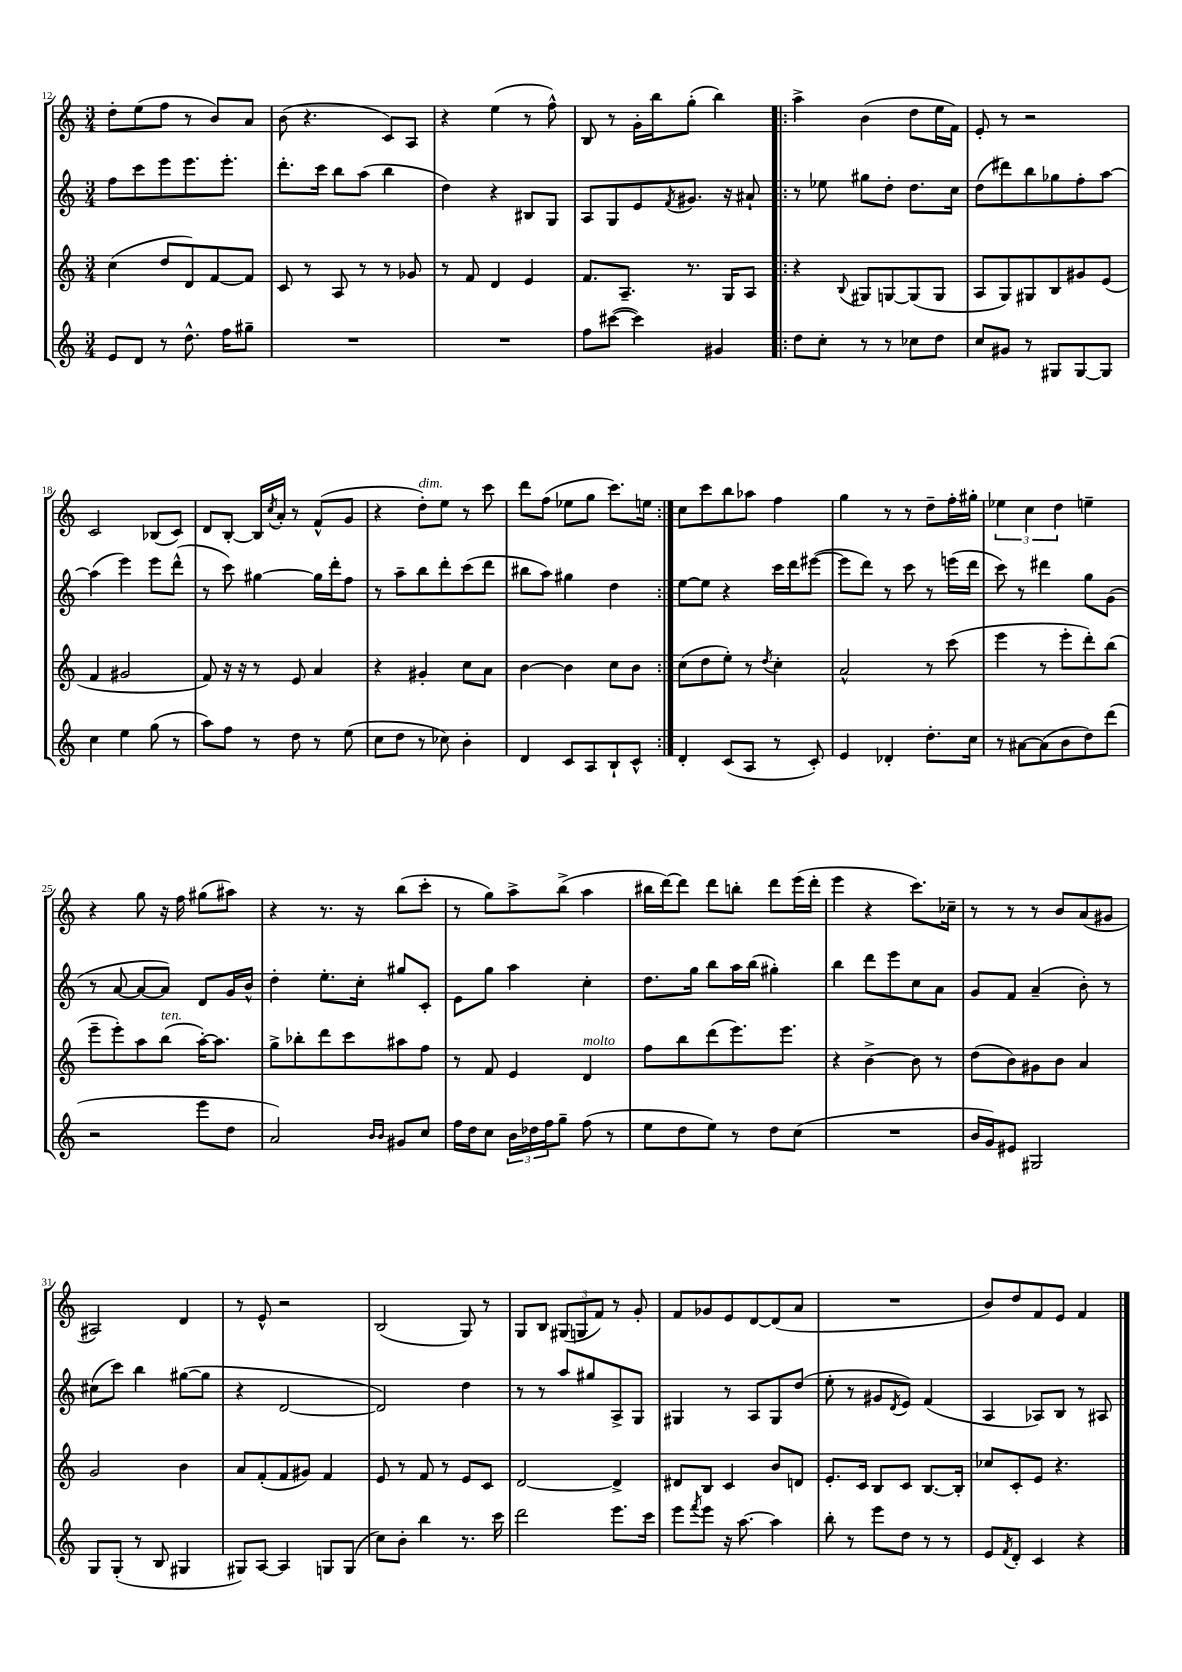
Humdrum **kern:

**kern	**kern	**kern	**kern
*part4	*part3	*part2	*part1
*staff4	*staff3	*staff2	*staff1
*clefG2	*clefG2	*clefG2	*clefG2
*k[]	*k[]	*k[]	*k[]
*M3/4	*M3/4	*M3/4	*M3/4
=12	=12	=12	=12
8e/L	(4cc\	8ff\L	8dd'\L
8d/J	.	8ccc\	(8ee\
8r	8dd/L	8eee\	8ff\J
8.dd^^\	8d/)	8.eee\	8r
.	[8f/	.	8b/L)
16ff\KL	.	8.eee'\J	.
8gg#X~\J	8f/J]	.	8a/J
=13	=13	=13	=13
2.r	8c/	8.ddd'\L	(8b\
.	8r	.	4.r
.	.	16ccc\Jk	.
.	8A/	8bb\L	.
.	8r	(8aa\J	.
.	8r	4bb\	8c/L)
.	8g-X/	.	8A/J
=14	=14	=14	=14
2.r	8r	4dd\)	4r
.	8f/	.	.
.	4d/	4r	(4ee\
.	4e/	8B#X/L	8r
.	.	8G/J	8ff^^\)
=15	=15	=15	=15
8ff\L	8.f/L	8A/L	8B/
([8ccc#X\J	.	8G/	8r
.	8.A~/J	.	.
4ccc#\])	.	8e/	16g'\LL
.	.	.	16bb\J
.	.	8qf/	.
.	8.r	8.g#X/J	(8gg'\J
4g#X/	.	.	4bb\)
.	16G/KL	16r	.
.	8A/J	8a#X`/	.
=16!|:	=16!|:	=16!|:	=16!|:
8dd\L	4r	8r	4aa^\
8cc'\J	.	8ee-X\	.
.	8qqB/	.	.
8r	8G#X/L	8gg#X\L	(4b\
8r	[8Gn/	8dd'\J	.
8cc-X\L	(8G/]	8.dd\L	8dd\L
8dd\J	8G/J	.	16ee\L
.	.	16cc\Jk	16f\JJ)
=17	=17	=17	=17
8cc/L	8A/L	(8dd\L	8e'/
8g#X/J	8G/)	8ddd#X\)	8r
8r	8G#X/	8bb\	2r
8G#X/L	8B/	8gg-X\	.
[8G#/	8g#X/	8ff'\	.
8G#/J]	(8e/J	[8aa\J	.
!!LO:LB:g=z
=18	=18	=18	=18
4cc\	4f/	(4aa\]	2c/
4ee\	2g#X/	4eee\)	.
(8gg\	.	8eee\L	(8B-X/L
8r	.	(8ddd^^\J	8c/J)
=19	=19	=19	=19
8aa\L)	8f/)	8r	8d/L
8ff\J	16r	8ccc\)	[8B'/J
.	16r	.	.
8r	8r	[4gg#X\	16B/LL]
.	.	.	8qcc/
.	.	.	16a'/JJ
8dd\	8e/	.	8r
8r	4a/	16gg#\LL]	(8f^^/L
.	.	16ddd'\J	.
(8ee\	.	8ff\J	8g/J
=20	=20	=20	=20
8cc\L	4r	8r	4r
8dd\J	.	8aa~\L	.
!	!	!	!LO:TX:a:i:t=dim.
8r	4g#X'/	8bb\	8dd'\L)
8cc-X\)	.	8ddd'\	8ee\J
4b'\	8cc\L	(8ccc\	8r
.	8a\J	8ddd\J	8ccc\
=21	=21	=21	=21
4d/	[4b\	8bb#X\L	8ddd\L
.	.	8aa\J)	(8ff\J
8c/L	4b\]	4gg#X\	8ee-X\L
8A/	.	.	8gg\J
8B`/	8cc\L	4dd\	8.ccc\L)
8c^^/J	8b\J	.	.
.	.	.	16een\Jk
=22:|!	=22:|!	=22:|!	=22:|!
4d'/	(8cc\L	[8ee\L	8cc\L
.	8dd\	8ee\J]	8ccc\
(8c/L	8ee'\J)	4r	8bb\
8A/J	8r	.	8aa-X\J
.	8qdd/	.	.
8r	4cc'\	16ccc\LL	4ff\
.	.	16ddd\J	.
8c'/)	.	([8eee#X\J	.
=23	=23	=23	=23
4e/	2a^^/	8eee#\L]	4gg\
.	.	8ddd\J)	.
4d-X'/	.	8r	8r
.	.	8ccc\	8r
8.dd'\L	8r	8r	8dd~\L
.	(8ccc\	(16eeen\LL	16ff'\L
16cc\Jk	.	16ddd\JJ	16gg#X'\JJ
=24	=24	=24	=24
8r	4eee\	8ccc\)	6ee-X\
[8a#X\L	.	8r	.
.	.	.	6cc\
(8a#\]	8r	4ddd#X\	.
.	.	.	6dd\
8b\	8eee'\L	.	.
8dd\)	8ddd'\)	8gg\L	4een~\
(8ddd\J	(8bb\J	(8g\J	.
!!LO:LB:g=z
=25	=25	=25	=25
2r	8eee~\L	8r	4r
.	8eee'\)	[8a/	.
.	8aa\	8a/L_	8gg\
!	!LO:TX:a:i:t=ten.	!	!
.	(8bb\J	8a/J])	16r
.	.	.	16ff\
8eee\L	[16aa'\KL)	8d/L	(8gg#X\L
.	8.aa\J]	.	.
8dd\J	.	16g/L	8aa#X\J)
.	.	16b^^/JJ	.
=26	=26	=26	=26
2a/)	8gg^\L	4dd'\	4r
.	8bb-X'\	.	.
.	8ddd\	8.ee'\L	8.r
.	8ccc\	.	.
.	.	16cc'\Jk	16r
16qqb/LL	.	.	.
16qqb/JJ	.	.	.
8g#X/L	8aa#X\	8gg#X/L	(8bb\L
8cc/J	8ff\J	8c'/J	8ccc'\J
=27	=27	=27	=27
16ff\LL	8r	8e\L	8r
16dd\J	.	.	.
8cc\J	8f/	8gg\J	8gg\L)
24b\LL	4e/	4aa\	8aa^\
24dd-X\	.	.	.
24ff\J	.	.	.
8gg~\J	.	.	(8bb^\J
!	!LO:TX:a:i:t=molto	!	!
(8ff\	4d/	4cc'\	4aa\
8r	.	.	.
=28	=28	=28	=28
8ee\L	8ff\L	8.dd\L	16bb#X\LL
.	.	.	[16ddd\J)
8dd\	8bb\	.	8ddd\J]
.	.	16gg\Jk	.
8ee\J)	(8ddd\	8bb\L	8ddd\L
8r	8.eee\)	16aa\L	8bbn'\J
.	.	(16bb\JJ	.
8dd\L	.	4gg#X'\)	8ddd\L
.	8.eee\J	.	.
(8cc\J	.	.	(16eee\L
.	.	.	16ddd'\JJ
=29	=29	=29	=29
2.r	4r	4bb\	4eee\
.	[4b^\	8ddd\L	4r
.	.	8eee\	.
.	8b\]	8cc\	8.ccc\L)
.	8r	8a\J	.
.	.	.	16cc-X~\Jk
=30	=30	=30	=30
16b/LL	(8dd\L	8g/L	8r
16g/J)	.	.	.
8e#X/J	8b\)	8f/J	8r
2G#X/	8g#X\	(4a~/	8r
.	8b\J	.	8b/L
.	4a/	8b'\)	(8a/
.	.	8r	8g#X/J
!!LO:LB:g=z
=31	=31	=31	=31
8G/L	2g/	(8cc#X\L	2A#X/)
(8G'/J	.	8ccc\J)	.
8r	.	4bb\	.
8B/	.	.	.
4G#X/	4b\	([8gg#X\L	4d/
.	.	8gg#\J]	.
=32	=32	=32	=32
8G#X/L)	8a/L	4r	8r
[8A/J	(8f'/	.	8e^^/
4A/]	8f/	[2d/	2r
.	8g#X/J)	.	.
8Gn/L	4f/	.	.
(8G/J	.	.	.
=33	=33	=33	=33
8cc\L)	8e/	2d/])	(2B/
8b'\J	8r	.	.
4bb\	8f/	.	.
.	8r	.	.
8.r	8e/L	4dd\	8G/)
.	8c/J	.	8r
16ccc\	.	.	.
=34	=34	=34	=34
2ddd\	[2d/	8r	8G/L
.	.	8r	8B/J
.	.	8aa/L	(12G#X/L
.	.	.	12Gn/
.	.	8gg#X/	.
.	.	.	12f/J)
8.eee\L	4d^/]	8A^/	8r
.	.	8G/J	8g'/
16ccc\Jk	.	.	.
=35	=35	=35	=35
8eee\L	8d#X/L	4G#X/	8f/L
8qfff/	.	.	.
8eee\J	8B/J	.	8g-X/
16r	4c/	8r	8e/
[8.aa\	.	.	.
.	.	8A/L	[8d/
4aa\]	8b/L	8G#/	(8d/]
.	8dn/J	(8dd/J	8a/J
=36	=36	=36	=36
8bb'\	8.e'/L	8ee'\	2.r
8r	.	8r	.
.	16c/Jk	.	.
8eee\L	8B/L	8g#X/L	.
.	.	8qd/	.
8dd\J	8c/J	8e/J)	.
8r	[8.B/L	(4f/	.
8r	.	.	.
.	16B'/Jk]	.	.
=37	=37	=37	=37
8e/L	8cc-X/L	4A/	8b/L)
8qf/	.	.	.
8d'/J	8c'/	.	8dd/
4c/	8e/J	8A-X/L)	8f/
.	4.r	8B/J	8e/J
4r	.	8r	4f/
.	.	8A#X/	.
==	==	==	==
*-	*-	*-	*-
